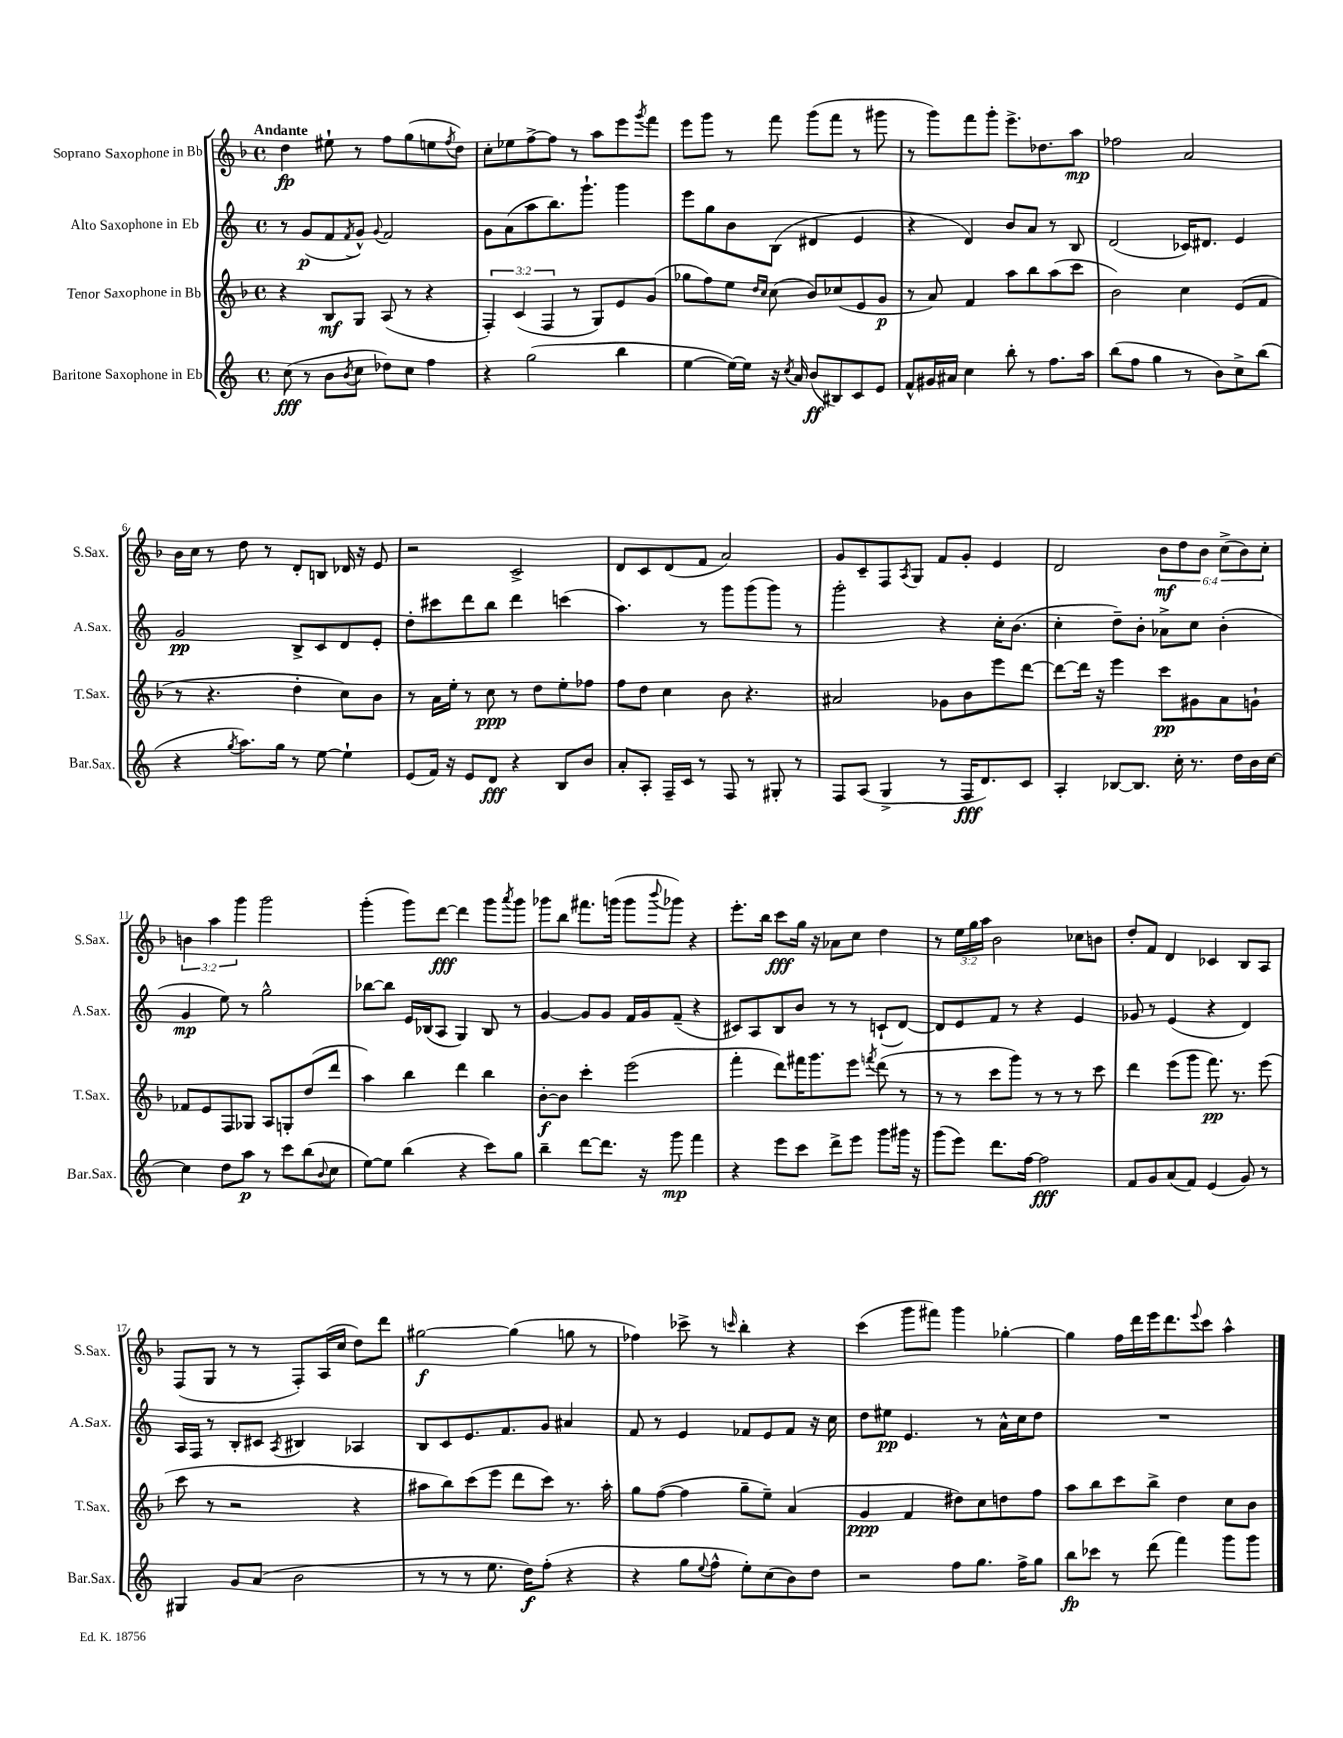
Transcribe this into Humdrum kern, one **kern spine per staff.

**kern	**kern	**kern	**kern
*staff4	*staff3	*staff2	*staff1
*clefG2	*clefG2	*clefG2	*clefG2
*k[]	*k[b-]	*k[]	*k[b-]
*M4/4	*M4/4	*M4/4	*M4/4
*met(c)	*met(c)	*met(c)	*met(c)
(8cc\	4r	8r	4dd\
8r	.	(8g/L	.
8b\L	8B-/L	8f/	8ee#`\
8qb/	.	8qf/	.
8cc\J	8G/J	8g^^/J)	8r
.	.	8qqg/	.
8dd-\L)	(8A/	2f/	8ff\L
8cc\J	8r	.	(8gg\
4ff\	4r	.	8ee\
.	.	.	8qff/
.	.	.	8dd\J)
=	=	=	=
4r	6F'/)	8g\L	8cc'\L
.	.	(8a\	8ee-\
.	(6c/	.	.
(2gg\	.	8aa\	[8ff^\
.	6F/	.	.
.	.	8.bb\)	8ff\]J
.	8r	.	8r
.	.	8.ggg`\J	.
.	8G/L)	.	8aa\L
4bb\	8e/	4ggg\	8eee\
.	.	.	8qggg/
.	(8g/J	.	8fff\J
=	=	=	=
[4ee\	8gg-\L	8eee\L	8eee\L
.	8ff\)	8gg\	8ggg\J
16ee\_LL)	8ee\J	8b\	8r
16ee\]JJ	.	.	.
.	16qqdd/LL	.	.
.	16qqcc/JJ	.	.
16r	(8cc\	(8B\J	8fff\
8qcc/	.	.	.
16a/	.	.	.
(8b/L	8b-/L)	4d#/	(8ggg\L
8B#/)	(8cc-/	.	8fff\J
8c/	8e/	4e/	8r
8e/J	8g/J	.	8ggg#\
=	=	=	=
8f^^/L	8r	4r	8r
16g#/L	8a/)	.	8ggg\L)
16a#/JJ	.	.	.
4cc\	4f/	4d/)	8fff\
.	.	.	8ggg'\J
8bb'\	8aa\L	8b/L	8.eee^\L
8r	8bb-\	8a/J	.
.	.	.	8.dd-\
8.ff\L	(8aa\	8r	.
.	8ccc\J	8B/	8aa\J
16aa\Jk	.	.	.
=	=	=	=
(8bb\L	2b-\)	(2d/	2ff-\
8ff\J	.	.	.
4gg\	.	.	.
8r	4cc\	16c-/LK)	2a/
.	.	8.d#/J	.
8b\L)	.	.	.
8cc^\	(8e/L	4e/	.
(8bb\J	8f/J	.	.
=	=	=	=
4r	8r	2g/	16b-\LL
.	.	.	16cc\JJ
.	4.r	.	8r
8qgg/	.	.	.
8.aa\L)	.	.	8dd\
.	.	.	8r
16gg\Jk	.	.	.
8r	4dd'\	8B^/L	8d'/L
[8ee\	.	8c/	8B/J
4ee`\]	8cc\L)	8d/	16d-/
.	.	.	16r
.	8b-\J	8e'/J	8e/
=	=	=	=
(8e/L	8r	8dd'\L	2r
16f/Jk)	16a\LL	8ccc#\	.
16r	16ee'\JJ	.	.
8e/L	8r	8ddd\	.
8d/J	8cc\	8bb\J	.
4r	8r	4ddd\	2c^/
.	8dd\L	.	.
8B/L	8ee'\	(4ccc\	.
8b/J	8ff-\J	.	.
=	=	=	=
8a'/L	8ff\L	4.aa\)	8d/L
8A'/J	8dd\J	.	8c/
16F~/LL	4cc\	.	(8d/
16c/JJ	.	.	.
8r	.	8r	8f/J
8F/	8b-\	8ggg\L	2a/)
8r	4.r	(8ggg\	.
8G#'/	.	8ggg\J)	.
8r	.	8r	.
=	=	=	=
8F/L	2a#/	2ggg'\	8g/L
(8A/J	.	.	8c~/
4G^/	.	.	8F/
.	.	.	8qA/
.	.	.	8G/J
8r	8g-\L	4r	8f/L
16F/LK	8b-\	.	8g'/J
8.d/)	.	.	.
.	8eee\	16cc'\LK	4e/
.	.	(8.b\J	.
8c/J	[8ddd\J	.	.
=	=	=	=
4A'/	8ddd\_L	4cc'\	2d/
.	16ddd\]Jk	.	.
.	16r	.	.
[8B-/L	4eee\	8dd~\L)	.
8.B-/]J	.	8b'\J	.
.	8ccc\L	8a-^\L	12b-\L
16cc'\	.	.	.
.	.	.	12dd\
8.r	8g#\	8cc\J	.
.	.	.	12b-\J
.	8a\	(4b'\	(12cc^\L
16dd\LL	.	.	.
.	.	.	12b-\)
16b\	8g`\J	.	.
.	.	.	12cc'\J
[16cc\JJ	.	.	.
=	=	=	=
4cc\]	8f-/L	4g/	6b\
.	8e/	.	.
.	.	.	6aa\
8dd\L	8F/	8ee\)	.
.	.	.	6ggg\
8aa\J	8G-/J	8r	.
8r	8A/L	2gg^^\	2ggg\
8ccc\L	8G'/	.	.
(8bb\	(8dd/	.	.
8qqb/	.	.	.
8cc\J	8ddd/J	.	.
=	=	=	=
[8ee\L)	4aa\)	[8bb-\L	(4ggg'\
8ee\]J	.	8bb-\]J	.
(4bb\	4bb-\	16e/LL	8ggg\L)
.	.	(16B-/J	.
.	.	8A/J	[8ddd\J
4r	4ddd\	4G/)	4ddd\]
8ccc\L)	4bb-\	8B-/	8ggg\L
.	.	.	8qaaa/
8gg\J	.	8r	8ggg\J
=	=	=	=
4bb~\	[8b-'\L	[4g/	8ggg-\L
.	8b-\]J	.	8bb-\J
[8ddd\L	4ccc'\	8g/]L	8.fff#\L
8.ddd\]J	.	8g/J	.
.	.	.	(16ggg\Jk
.	(2eee\	16f/LL	8ggg\L
16r	.	16g/J	.
.	.	.	8qqbbb-/
8ggg\	.	(8f~/J	8ggg-\J)
4fff\	.	4r	4r
=	=	=	=
4r	4fff'\	8c#/L)	8.eee'\L
.	.	8A/	.
.	.	.	16bb-\Jk
8eee\L	8ddd\L)	8B/	8ccc\L
8ccc\J	16fff#\K	8b/J	16gg\Jk
.	8.ggg\	.	16r
8ddd^\L	.	8r	8a-\L
8eee\J	8eee\J	8r	8cc\J
.	8qfff/	.	.
8ggg\L	(8ddd\	(8c`/L	4dd\
16ggg#\Jk	8r	[8d/J)	.
16r	.	.	.
=	=	=	=
(8ggg\L	8r	8d/]L	8r
8eee\J)	8r	8e/	24ee\LL
.	.	.	24gg\
.	.	.	24aa\JJ
8.ddd\L	8ccc\L	8f/J	2b-\
.	8ggg\J)	8r	.
[16ff\Jk	.	.	.
2ff\]	8r	4r	.
.	8r	.	.
.	8r	4e/	8cc-\L
.	8ccc\	.	8b\J
=	=	=	=
8f/L	4ddd\	8g-/	8dd'/L
8g/	.	8r	8f/J
(8a/	(8eee\L	(4e/	4d/
8f/J)	8ggg\J	.	.
(4e/	8.fff\)	4r	4c-/
.	8.r	.	.
8g/)	.	4d/)	8B-/L
8r	(8eee\	.	8A/J
=	=	=	=
4G#/	8ccc\	16A/LL	(8F/L
.	.	16F/JJ	.
.	8r	8r	8G/J
8g/L	2r	8B'/L	8r
(8a/J	.	8c#/J	8r
.	.	8qA/	.
2b\	.	4B#/	8F'/L)
.	.	.	(16A/L
.	.	.	16cc/JJ
.	4r	4A-/	8dd\L)
.	.	.	8ddd\J
=	=	=	=
8r	8aa#\L	8B/L	[2gg#\
8r	8bb-\)	8c/	.
8r	(8ccc\	8.e/	.
8.ee\	8eee\J	.	.
.	.	8.f/	.
.	8ddd\L	.	(4gg#\]
16dd\LK)	.	.	.
(8ff'\J	8ccc\J)	8g/J	.
4r	8.r	4a#/	8gg\
.	.	.	8r
.	16aa#'\	.	.
=	=	=	=
4r	8gg\L	8f/	4ff-\)
.	([8ff\J	8r	.
8gg\L	4ff\]	4e/	8ccc-^\
8qqee/	.	.	.
8ff^^\J	.	.	8r
.	.	.	16qqccc/
8ee'\L)	8gg~\L	8f-/L	4bb-'\
(8cc\	8ee~\J)	8e/	.
8b\)	(4a/	8f-/J	4r
8dd\J	.	16r	.
.	.	16cc\	.
=	=	=	=
2r	4g/	8dd\L	(4ccc\
.	.	8ee#\J	.
.	4f/	4.e/	8ggg\L
.	.	.	8fff#\J)
8ff\L	8dd#\L)	.	4ggg\
8.gg\J	8cc\	8r	.
.	8dd\	16a^^\LL	[4gg-'\
16ff^\LK	.	16cc\J	.
8gg\J	8ff\J	8dd\J	.
=	=	=	=
8bb\L	8aa\L	1r	4gg-\]
8ccc-\J	8bb-\	.	.
8r	8ccc\	.	16ff\LL
.	.	.	16ddd\
(8ddd\	8bb-^\J	.	16eee\J
.	.	.	8.ddd\
4fff\)	4dd\	.	.
.	.	.	8qqeee/
.	.	.	8ccc\J
8ggg\L	8cc\L	.	4aa^^\
8ggg\J	8b-\J	.	.
==	==	==	==
*-	*-	*-	*-
